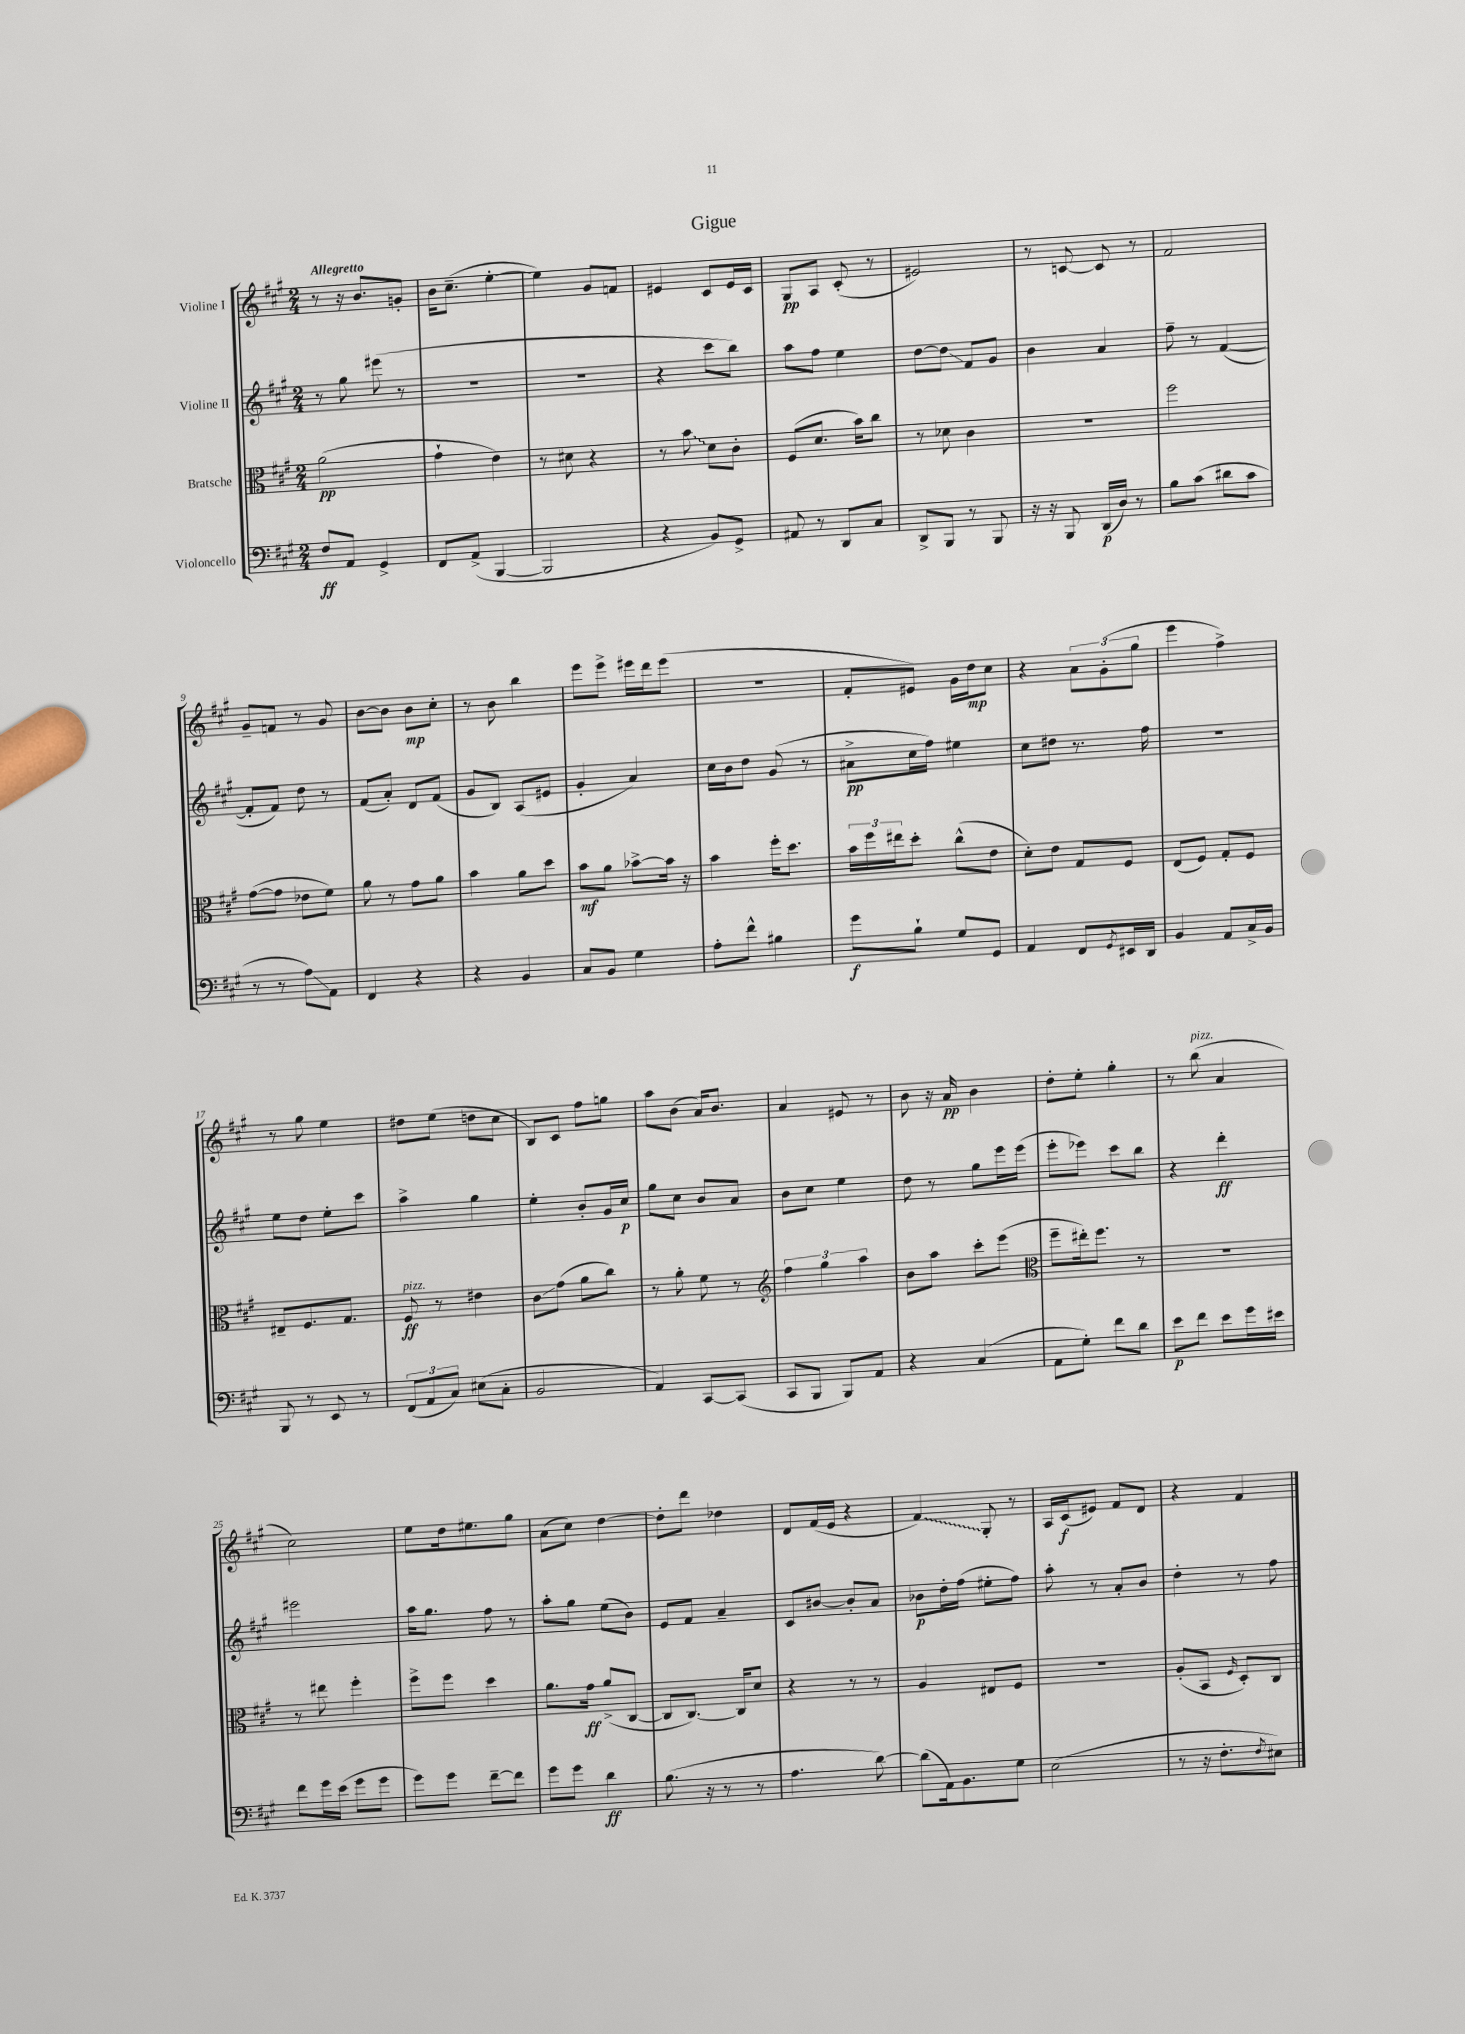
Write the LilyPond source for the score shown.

\header { title = "Gigue" }
<<
\new StaffGroup <<
\new Staff = "s0" \with { instrumentName = "Violine I" } {
    \clef treble \key a \major \numericTimeSignature \time 2/4 \tempo "Allegretto"
    r8 r16 b'8. g'8-. |
    b'16 cis''8.--( e''4~-. |
    e''4) gis'8 f'8 |
    eis'4 cis'8 eis'16 cis'16 |
    gis8\pp a8 cis'8-.( r8 |
    eis'2) |
    r8 c'8~ c'8 r8 |
    fis'2 |
    gis'8-- f'8 r8 gis'8 |
    b'8~ b'8 b'8\mp cis''8-. |
    r8 b'8 b''4 |
    e'''8 e'''8-> eis'''16 d'''16 eis'''8( |
    r2 |
    fis'8-. eis'8) gis'16 d''16\mp cis''8 |
    r4 \tuplet 3/2 { a'8 gis'8-.( gis''8 } |
    e'''4 fis''4->) |
    r8 gis''8 e''4 |
    dis''8 e''8( d''8 cis''8 |
    b8) cis'8 fis''8 g''8 |
    a''8 b'8( a'16) b'8. |
    a'4 eis'8 r8 |
    b'8 r16 a'16\pp b'4 |
    d''8-. e''8-. gis''4-. |
    r8 b''8^\markup { \italic "pizz." }( a'4 |
    cis''2) |
    e''8 d''16 eis''8. gis''8 |
    a'8( cis''8) d''4~ |
    d''8-. d'''8 des''4 |
    d'8 fis'16( e'16 r4 |
    \once \override Glissando.style = #'zigzag fis'4\glissando) gis8-. r8 |
    a16 cis'16\f( eis'8) fis'8 d'8 |
    r4 fis'4 \bar "|." |
}
\new Staff = "s1" \with { instrumentName = "Violine II" } {
    \clef treble \key a \major \numericTimeSignature \time 2/4
    r8 gis''8 eis'''8( r8 |
    r2 |
    r2 |
    r4 cis'''8 b''8) |
    a''8 fis''8 e''4 |
    d''8~ d''8\glissando fis'8 gis'8 |
    b'4 a'4 |
    fis''8-- r8 fis'4~( |
    fis'8-. fis'8) d''8 r8 |
    fis'8( a'8-.) d'8 fis'8( |
    gis'8 b8) a8( eis'8 |
    gis'4-. a'4) |
    cis''16 b'16 d''8 gis'8( r8 |
    ais'8->\pp cis''16 fis''16) eis''4 |
    cis''8 dis''8 r8. fis''16 |
    R2 |
    e''8 d''8 e''8-. cis'''8 |
    a''4-> gis''4 |
    e''4-. b'8-. gis'16 cis''16\p |
    gis''8 cis''8 b'8 a'8 |
    b'8 cis''8 e''4 |
    d''8 r8 gis''8 e'''16 e'''16( |
    e'''8-. ees'''8) cis'''8 b''8 |
    r4 d'''4-.\ff |
    eis'''2 |
    a''16 gis''8. fis''8 r8 |
    a''8-. gis''8 e''8( b'8) |
    e'8 fis'8 a'4-- |
    cis'8 bis'8~ bis'8-. a'8 |
    bes'8\p d''16-. fis''16( eis''8-. fis''8) |
    a''8-. r8 a'8-. b'8 |
    d''4-. r8 fis''8 \bar "|." |
}
\new Staff = "s2" \with { instrumentName = "Bratsche" } {
    \clef alto \key a \major \numericTimeSignature \time 2/4
    a'2\pp( |
    gis'4-! e'4) |
    r8 dis'8 r4 |
    r8 \once \override Glissando.style = #'zigzag b'8\glissando d'8 cis'8-. |
    fis8( d'8. b'16) cis''8 |
    r8 des'8 cis'4 |
    R2 |
    fis''2 |
    gis'8~( gis'8 ees'8 fis'8) |
    a'8 r8 gis'8 a'8 |
    b'4 a'8 d''8 |
    b'8\mf a'8 bes'8~-> bes'16 r16 |
    b'4 fis''16-. d''8. |
    \tuplet 3/2 { b'16 fis''16 eis''16 } d''8-. cis''8-^( e'8 |
    d'8-.) e'8 gis8 fis8 |
    e8( fis8) gis8-. fis8 |
    eis8-- fis8. gis8. |
    fis8\ff^\markup { \italic "pizz." } r8 eis'4 |
    cis'8\glissando gis'8( a'8 cis''8) |
    r8 a'8-. fis'8 r8 |
    \clef treble \tuplet 3/2 { fis''4 gis''4 a''4 } |
    b'8 a''8 cis'''8-. e'''8( |
    \clef alto fis''8-- eis''16-.) fis''8. r8 |
    R2 |
    r8 eis''8 fis''4-. |
    fis''8-> fis''8 d''4 |
    a'8. gis'16\ff a'8->( cis8~ |
    cis8 cis8.~) cis16 d'8 |
    r4 r8 r8 |
    a4 eis8 fis8 |
    r2 |
    a8-.( b,8 \grace { fis16 } d8-.) cis8 \bar "|." |
}
\new Staff = "s3" \with { instrumentName = "Violoncello" } {
    \clef bass \key a \major \numericTimeSignature \time 2/4
    fis8\ff a,8 gis,4-> |
    fis,8 a,8->( b,,4~ |
    b,,2 |
    r4 b,8) gis,8-> |
    ais,8 r8 d,8 cis8 |
    d,8-> b,,8 r8 b,,8 |
    r16 r16 b,,8 d,16\p( d16) r8 |
    b8 cis'8( dis'8 cis'8 |
    r8 r8 a8\glissando) a,8 |
    fis,4 r4 |
    r4 b,4 |
    cis8 b,8 gis4 |
    a8-. fis'8-^ bis4 |
    gis'8\f b8-! gis8 gis,8 |
    a,4 fis,8 \acciaccatura { gis,8 } eis,16 d,16 |
    b,4 a,8 cis16-> b,16 |
    b,,8 r8 e,8 r8 |
    \tuplet 3/2 { fis,8( a,8 cis8) } eis8( cis8-. |
    b,2 |
    a,4) cis,8~ cis,8( |
    cis,8 b,,8 b,,8) a,8 |
    r4 cis4( |
    a,8 gis8-.) fis'8 d'8 |
    e'8\p fis'8 e'8 gis'16 eis'16 |
    fis'8 gis'16 e'16( gis'8 gis'8 |
    gis'8) gis'8 fis'8~-- fis'8 |
    gis'8 gis'8 d'4\ff |
    b8.( r16 r8 r8 |
    a4. d'8~) |
    d'8( a,16) b,8. gis8 |
    e2( |
    r8 r16 fis8.-. \acciaccatura { fis8 } eis8) \bar "|." |
}
>>
>>
